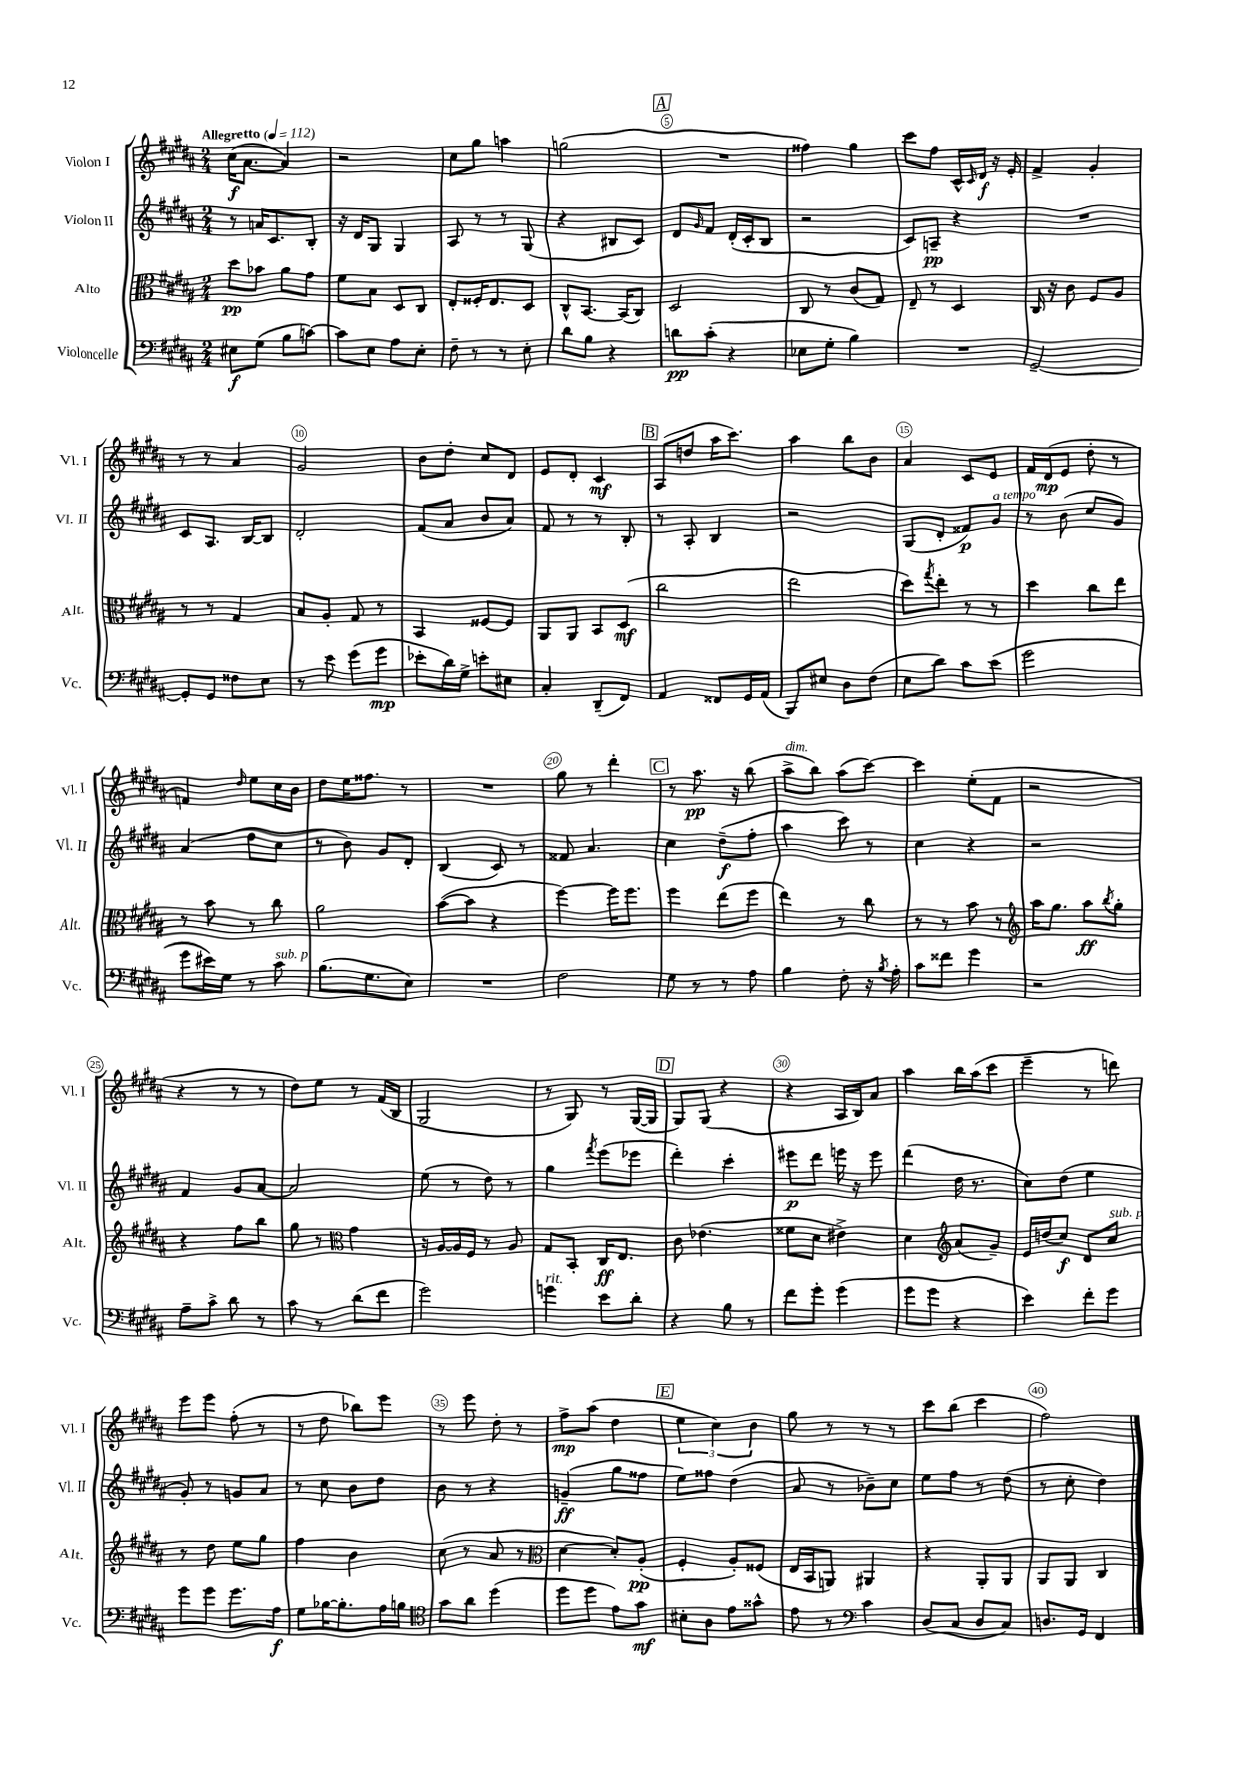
<<
\new StaffGroup <<
\new Staff = "s0" \with { instrumentName = "Violon I" shortInstrumentName = "Vl. I" } {
    \clef treble \key b \major \numericTimeSignature \time 2/4 \tempo "Allegretto" 4 = 112
    cis''16\f( ais'8.~ ais'4) |
    r2 |
    cis''8 gis''8 a''4 |
    g''2( |
    \mark \markup { \box "A" } R2 |
    fisis''4) gis''4 |
    cis'''8 fis''8 cis'16-^ \grace { cis'16 } dis'16\f r16 e'16-. |
    fis'4-> gis'4-. |
    r8 r8 ais'4 |
    gis'2 |
    b'8 dis''8-. cis''8 dis'8 |
    e'8 dis'8-. cis'4\mf |
    \mark \markup { \box "B" } ais8( d''8 ais''16 cis'''8.) |
    ais''4 b''8 b'8 |
    ais'4 cis'8 e'8 |
    fis'16 dis'16\mp( e'8 dis''8-. r8 |
    f'4) \grace { dis''16 } e''8 cis''16 b'16 |
    dis''8 e''16 fisis''8. r8 |
    R2 |
    gis''8 r8 dis'''4-. |
    \mark \markup { \box "C" } r8 ais''8.\pp r16 b''8( |
    ais''8->^\markup { \italic "dim." } b''8) ais''8( cis'''8~) |
    cis'''4 e''8-.( fis'8 |
    r2 |
    r4 r8 r8 |
    dis''8) e''8 r8 fis'16( b16 |
    gis2 |
    r8 gis8) r8 gis16~( gis16 |
    \mark \markup { \box "D" } gis8) gis8( r4 |
    r4 ais16 b16) ais'8 |
    ais''4 b''16 ais''16( cis'''8 |
    e'''4-- r8 d'''8) |
    e'''8 e'''8 fis''8-.( r8 |
    r8 dis''8 bes''8) e'''8 |
    r8 e'''8 dis''8-. r8 |
    fis''8->\mp ais''8( dis''4 |
    \mark \markup { \box "E" } \tuplet 3/2 { e''4 cis''4) b'4 } |
    gis''8 r8 r8 r8 |
    cis'''8 b''8( cis'''4 |
    fis''2) \bar "|." |
}
\new Staff = "s1" \with { instrumentName = "Violon II" shortInstrumentName = "Vl. II" } {
    \clef treble \key b \major \numericTimeSignature \time 2/4
    r8 a'16 cis'8. b8-. |
    r16 dis'16 gis8 gis4 |
    ais8 r8 r8 gis8( |
    r4 bis8 cis'8) |
    \mark \markup { \box "A" } dis'8 \grace { gis'16 } fis'8 dis'16-.( cis'16-. b8 |
    r2 |
    cis'8) a8--\pp r4 |
    R2 |
    cis'8 ais8. b16~ b8 |
    dis'2-. |
    fis'8( ais'8 b'8 ais'8) |
    fis'8 r8 r8 b8-. |
    \mark \markup { \box "B" } r8 ais8-. b4 |
    r2 |
    gis8( dis'8-. fisis'8\p) gis'8^\markup { \italic "a tempo" } |
    r8 b'8( cis''8 gis'8) |
    ais'4( dis''8 cis''8 |
    r8 b'8) gis'8 dis'8-. |
    b4( cis'8) r8 |
    fisis'8 ais'4. |
    \mark \markup { \box "C" } cis''4 dis''8--\f( fis''8-. |
    ais''4 cis'''8) r8 |
    cis''4 r4 |
    r2 |
    fis'4 gis'8 ais'8~ |
    ais'2 |
    e''8( r8 dis''8) r8 |
    gis''4 \acciaccatura { fis'''8 } e'''8( ees'''8 |
    \mark \markup { \box "D" } dis'''4-.) cis'''4-. |
    eis'''8\p dis'''8 e'''16 r16 e'''8 |
    dis'''4( dis''16 r8. |
    cis''8) dis''8( e''4 |
    gis'8-.) r8 g'8 ais'8 |
    r8 cis''8 b'8 dis''8 |
    b'8 r8 r4 |
    g'4--\ff( gis''8 fisis''8 |
    \mark \markup { \box "E" } e''8) fisis''8 dis''4( |
    ais'8 r8 bes'8--) cis''8 |
    e''8 fis''8 r8 dis''8( |
    r8 cis''8-. dis''4) \bar "|." |
}
\new Staff = "s2" \with { instrumentName = "Alto" shortInstrumentName = "Alt." } {
    \clef alto \key b \major \numericTimeSignature \time 2/4
    dis''8\pp bes'8 ais'8 gis'8 |
    fis'8 b8 dis8 cis8 |
    e8-. fisis16-. e8. dis8 |
    cis8-^ b,8.~ b,16( cis8) |
    \mark \markup { \box "A" } dis2 |
    cis8 r8 cis'8( gis8) |
    e8-- r8 dis4 |
    cis16 r16 cis'8 fis8 ais8 |
    r8 r8 gis4 |
    b8 ais8-. gis8 r8 |
    b,4 fisis8~ fisis8 |
    ais,8 ais,8 b,8 dis8\mf( |
    \mark \markup { \box "B" } cis''2 |
    e''2 |
    dis''8) \acciaccatura { gis''8 } e''8-. r8 r8 |
    dis''4 cis''8 e''8 |
    r8 b'8 r8 cis''8 |
    ais'2 |
    b'8~( b'8 r4 |
    fis''4~) fis''16 fis''8. |
    \mark \markup { \box "C" } fis''4 e''8( fis''8 |
    e''4) r8 cis''8 |
    r8 r8 b'8 r8 |
    \clef treble ais''16 gis''8. ais''8\ff \acciaccatura { b''8 } gis''8-. |
    r4 fis''8 b''8 |
    gis''8 r8 \clef alto gis'4 |
    r16 ais16~ ais16 fis16 r8 ais8 |
    gis8 b,8-. cis16\ff e8. |
    \mark \markup { \box "D" } cis'8 ees'4.( |
    fisis'8 dis'8 eis'4->) |
    dis'4 \clef treble ais'8( gis'8--) |
    e'16 d''16( cis''8\f) dis'8 cis''8^\markup { \italic "sub. p" } |
    r8 dis''8 e''8 gis''8 |
    fis''4 b'4 |
    cis''8( r8 ais'8 r8 |
    \clef alto dis'4~ dis'8-.) ais8-.\pp( |
    \mark \markup { \box "E" } fis4-. ais8-.) fisis8( |
    e16 b,16 a,8) ais,4 |
    r4 ais,8-. ais,8 |
    ais,8 ais,8 cis4 \bar "|." |
}
\new Staff = "s3" \with { instrumentName = "Violoncelle" shortInstrumentName = "Vc." } {
    \clef bass \key b \major \numericTimeSignature \time 2/4
    eis8\f gis8( b8 c'8~) |
    c'8 e8 ais8 e8-. |
    fis8-- r8 r8 e8-. |
    dis'8 b8 r4 |
    \mark \markup { \box "A" } d'8\pp cis'8-.( r4 |
    ees8 gis8-. b4) |
    R2 |
    gis,2~-- |
    gis,8-. gis,8 fisis8 e8 |
    r8 e'8 gis'8( gis'8\mp |
    ees'8-. dis'16) gis16-> e'8-. eis8 |
    cis4-. dis,8--( fis,8) |
    \mark \markup { \box "B" } ais,4 fisis,8 gis,16 ais,16( |
    b,,8) eis8 dis8 fis8( |
    e8 dis'8) cis'8 e'8( |
    gis'2 |
    gis'8 eis'16) gis16 r8 cis'8^\markup { \italic "sub. p" } |
    b8.( gis8. e8) |
    R2 |
    fis2 |
    \mark \markup { \box "C" } gis8 r8 r8 ais8 |
    b4 fis8-. r16 \acciaccatura { b8 } ais16-. |
    cis'8 fisis'8 gis'4 |
    r2 |
    ais8-- cis'8-> dis'8 r8 |
    cis'8 r8 dis'8( fis'8 |
    gis'2) |
    g'4^\markup { \italic "rit." } e'8 dis'8-. |
    \mark \markup { \box "D" } r4 b8 r8 |
    fis'8 gis'8-. gis'4( |
    gis'8 gis'8 r4 |
    e'4) fis'8-. gis'8 |
    gis'8 gis'8 gis'8. ais16\f |
    gis8 bes16~ bes8.-. ais16 b16 |
    \clef tenor gis'8 ais'8 dis''4( |
    dis''8 dis''8 e'8) gis'8\mf |
    \mark \markup { \box "E" } bis8-. ais8 e'8 gisis'8-^ |
    e'8 r8 \clef bass cis'4 |
    dis8( cis8 dis8 cis8) |
    d8. gis,16 fis,4 \bar "|." |
}
>>
>>
\layout { \context { \Score \override BarNumber.break-visibility = ##(#f #t #t) barNumberVisibility = #(every-nth-bar-number-visible 5) \override BarNumber.stencil = #(make-stencil-circler 0.1 0.3 ly:text-interface::print) } }
